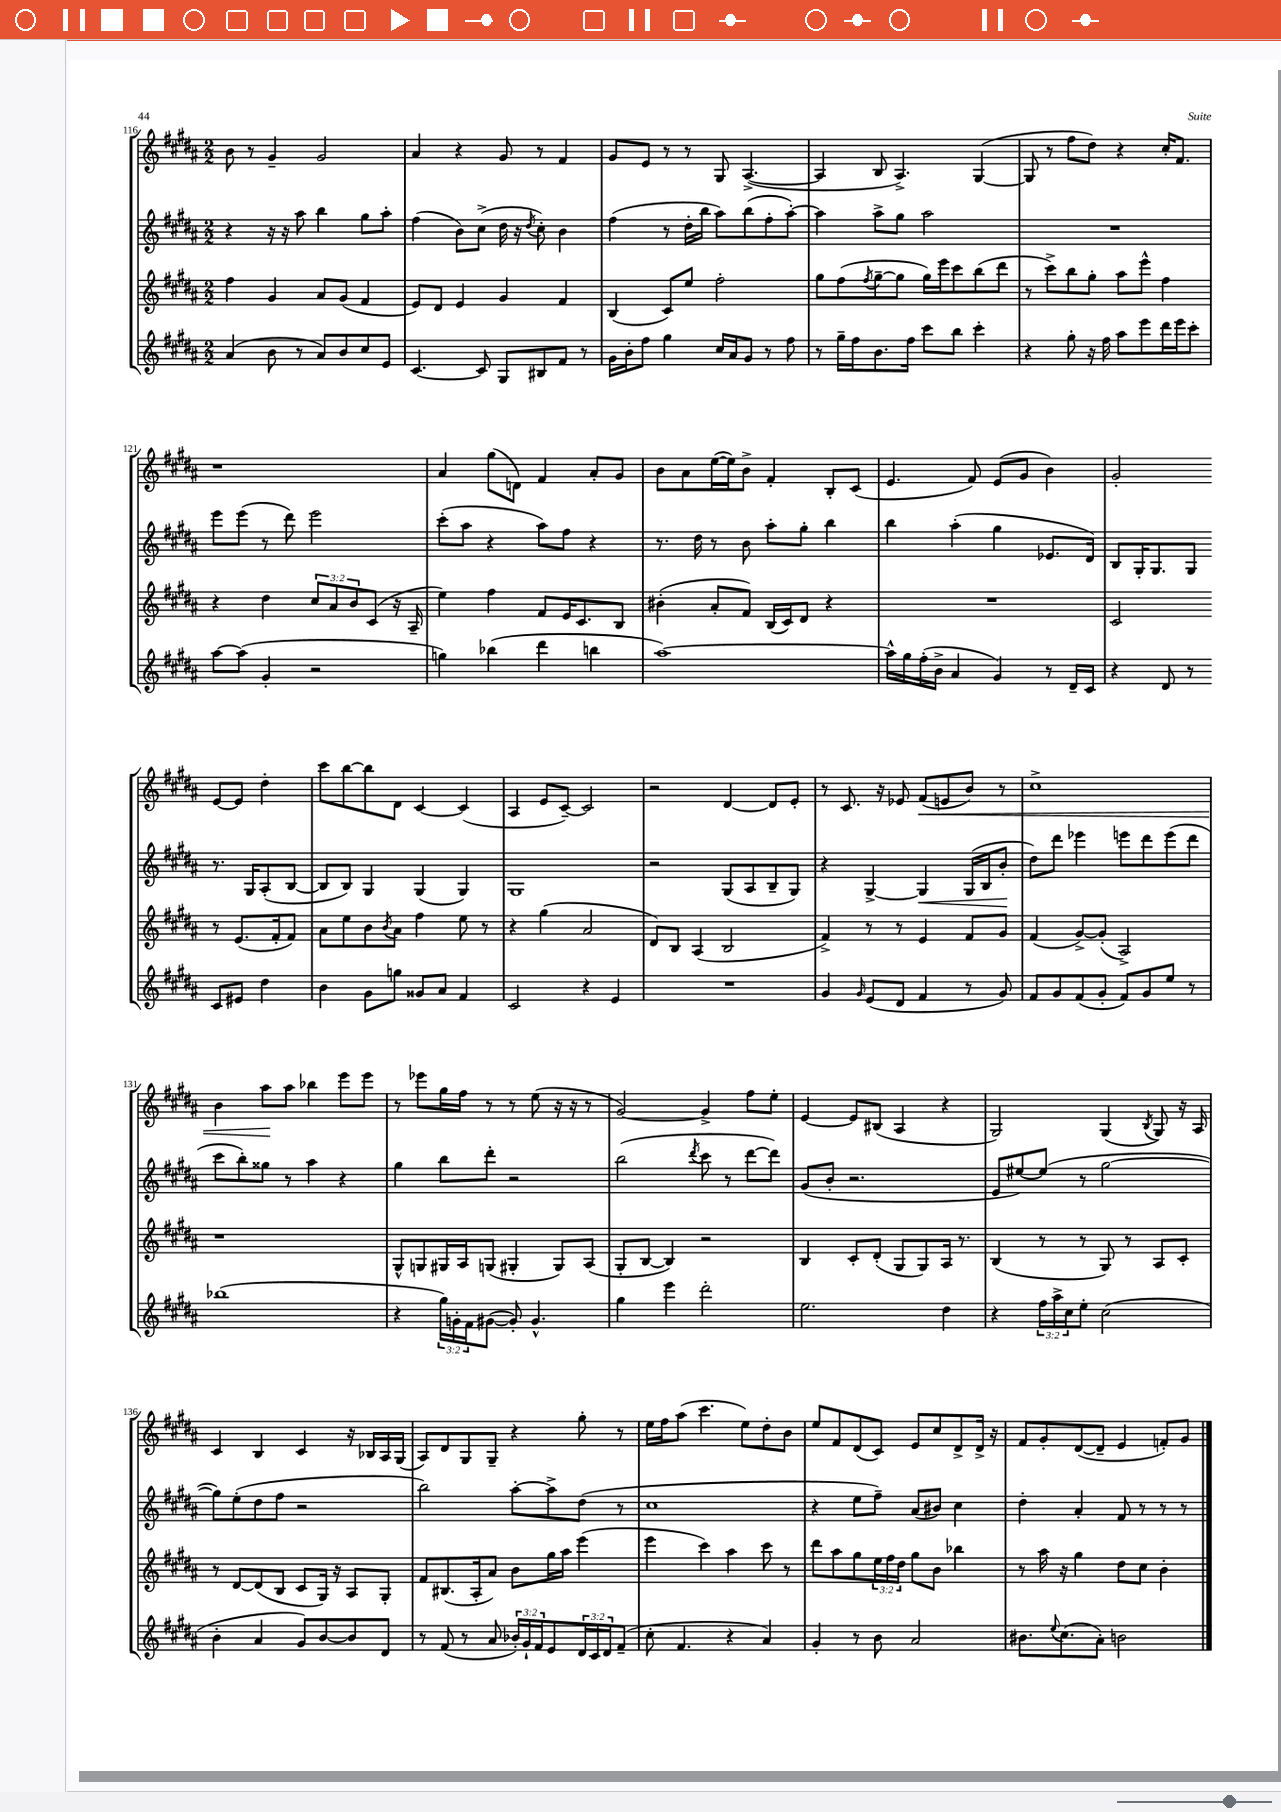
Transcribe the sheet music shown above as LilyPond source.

<<
\new StaffGroup <<
\new Staff = "s0" {
    \clef treble \key b \major \numericTimeSignature \time 2/2
    b'8 r8 gis'4-- gis'2 |
    ais'4 r4 gis'8 r8 fis'4 |
    gis'8 e'8 r8 r8 gis8 ais4.~->( |
    ais4 b8 ais4.->) gis4~( |
    gis8 r8 fis''8 dis''8) r4 cis''16-. fis'8. |
    r1 |
    ais'4 gis''8( d'8) fis'4 ais'8-. gis'8 |
    b'8 ais'8 e''16~( e''16) b'8-> fis'4-. b8-. cis'8( |
    e'4. fis'8) e'8( gis'8 b'4) |
    gis'2-. e'8~ e'8 dis''4-. |
    cis'''8 b''8~ b''8 dis'8 cis'4~ cis'4( |
    ais4 e'8 cis'8~--) cis'2 |
    r2 dis'4~ dis'8 e'8-. |
    r8 cis'8. r16 ees'8 fis'8\<( e'8 b'8) r8 |
    cis''1-> |
    b'4 ais''8\! ais''8 bes''4 e'''8 e'''8 |
    r8 ees'''8 gis''16 fis''16 r8 r8 e''8( r16 r16 r8 |
    gis'2~) gis'4-> fis''8 e''8-. |
    e'4~ e'8 bis8( ais4 r4 |
    gis2) gis4( \acciaccatura { b8 } gis8) r16 ais16 |
    cis'4 b4 cis'4 r16 bes16 ais16 gis16( |
    ais8) dis'8 gis8 gis8-- r4 gis''8-. r8 |
    e''16 fis''16 ais''8( cis'''4. e''8) dis''8-. b'8 |
    e''8 fis'8 dis'8( cis'8) e'8 cis''8 dis'8-> dis'16-> r16 |
    fis'8 gis'8-. dis'8~( dis'8-- e'4 f'8-.) gis'8 \bar "|." |
}
\new Staff = "s1" {
    \clef treble \key b \major \numericTimeSignature \time 2/2
    r4 r16 r16 ais''8 b''4 gis''8 ais''8-. |
    fis''4( b'8) cis''8->( dis''16 r16 \acciaccatura { dis''8 } cis''8-.) b'4 |
    fis''4( r8 dis''16-. b''16 ais''8) b''8( fis''8-. ais''8~-.) |
    ais''4 ais''8-> gis''8 ais''2 |
    R1 |
    e'''8 e'''8( r8 dis'''8) e'''2 |
    cis'''8-.( ais''8 r4 ais''8) fis''8 r4 |
    r8. dis''16 r8 b'8 ais''8-. gis''8-. b''4 |
    b''4 ais''4-.( gis''4 ees'8. dis'16) |
    b8 gis16-. gis8. gis8 r8. gis16 ais8-.( b8~ |
    b8 b8) gis4 gis4( gis4) |
    gis1 |
    r2 gis8( ais8 b8-- gis8) |
    r4 gis4~-> gis4\< gis16( b16 b'8-.\! |
    dis''8) dis'''8 ees'''4 e'''8 dis'''8 e'''8( dis'''8 |
    cis'''8 b''8-.) gisis''8 r8 ais''4 r4 |
    gis''4 b''8 dis'''8-. r2 |
    b''2( \acciaccatura { dis'''8 } cis'''8 r8 dis'''8~ dis'''8) |
    gis'8( b'8-. r2. |
    e'8 eis''8~) eis''8( r8 gis''2~ |
    gis''8) e''8-.( dis''8 fis''8 r2 |
    b''2) ais''8~-. ais''8-> dis''8( r8 |
    cis''1 |
    r4 e''8 fis''8--) ais'8( bis'8) cis''4 |
    dis''4-. ais'4-. fis'8 r8 r8 r8 \bar "|." |
}
\new Staff = "s2" {
    \clef treble \key b \major \numericTimeSignature \time 2/2 \override Staff.TupletNumber.text = #tuplet-number::calc-fraction-text
    fis''4 gis'4 ais'8 gis'8( fis'4 |
    e'8) dis'8 e'4 gis'4 fis'4 |
    b4( cis'8) e''8 fis''2-. |
    gis''8 fis''8( \acciaccatura { fis''8 } gis''8~-- gis''8 gis''16) e'''16 cis'''8 b''8( dis'''8 |
    r8 cis'''8->) b''8 gis''8-. ais''8 e'''8-^ fis''4 |
    r4 dis''4 \tuplet 3/2 { cis''8 ais'8 b'8 } cis'8( r16 ais16-- |
    e''4) fis''4 fis'8 e'16 cis'8. b8 |
    bis'4-.( ais'8-. fis'8) b16( cis'16) dis'8 r4 |
    R1 |
    cis'2 r8 e'8.( fis'16-. fis'8) |
    ais'8 e''8 b'8 \acciaccatura { b'8 } ais'8 fis''4 e''8 r8 |
    r4 gis''4( ais'2 |
    dis'8) b8 ais4( b2 |
    fis'4->) r8 r8 e'4 fis'8 gis'8 |
    fis'4( gis'8~->) gis'8-.( ais2->) |
    r1 |
    gis8-^ g8 gis16 ais16 g8( gis4-. gis8) ais8( |
    gis8-. b8~ b4) r2 |
    b4 cis'8-. dis'8-.( gis8 gis8) ais16 r8. |
    b4( r8 r8 gis8) r8 ais8 cis'8-. |
    r8 dis'8~ dis'8( b8 cis'8 gis16) r16 ais8 gis8-. |
    fis'8 bis8.( ais16-. ais'8) b'8 gis''16 ais''16 e'''4( |
    e'''4 cis'''4) ais''4 cis'''8 r8 |
    dis'''8 ais''8 gis''8 \tuplet 3/2 { e''16 fis''16 dis''16 } gis''8 b'8 bes''4 |
    r8 ais''16 r16 gis''4 dis''8 cis''8 b'4-. \bar "|." |
}
\new Staff = "s3" {
    \clef treble \key b \major \numericTimeSignature \time 2/2 \override Staff.TupletNumber.text = #tuplet-number::calc-fraction-text
    ais'4( b'8 r8 ais'8) b'8 cis''8 e'8 |
    cis'4.~ cis'8 gis8 bis8 fis'8 r8 |
    gis'16 b'16-. fis''8 gis''4 cis''16 ais'16 gis'8 r8 fis''8 |
    r8 gis''16-- fis''16 b'8. fis''16 cis'''8 b''8 cis'''4-. |
    r4 gis''8-. r16 fis''16 ais''8 e'''8 dis'''16 e'''16 cis'''8-. |
    ais''8~ ais''8( gis'4-. r2 |
    g''4) bes''4( dis'''4 b''4 |
    ais''1~) |
    ais''16-^ gis''16 fis''16-.( b'16-> ais'4 gis'4) r8 dis'16-- cis'16 |
    r4 dis'8 r8 cis'8 eis'8 dis''4 |
    b'4 gis'8 g''8 gisis'8 ais'8 fis'4 |
    cis'2 r4 e'4 |
    R1 |
    gis'4 \grace { gis'16 } e'8( dis'8 fis'4 r8 gis'8) |
    fis'8 gis'8 fis'8( gis'8-. fis'8) gis'8 e''8 r8 |
    bes''1( |
    r4 \tuplet 3/2 { gis''16) g'16-. fis'16 } gis'8~( gis'8-.) gis'4.-^ |
    gis''4 e'''4 dis'''2-. |
    e''2. dis''4 |
    r4 \tuplet 3/2 { fis''16 ais''16-> cis''16 } e''8-. cis''2( |
    b'4-. ais'4 gis'8) b'8~ b'8 dis'8 |
    r8 fis'8( r8 ais'8 \tuplet 3/2 { bes'16-.) gis'16-! fis'16 } e'8 \tuplet 3/2 { dis'16 cis'16 dis'16 } fis'8--( |
    cis''8-. fis'4. r4 ais'4) |
    gis'4-. r8 b'8 ais'2 |
    bis'8. \appoggiatura { e''8 } cis''8.( ais'8-.) b'2 \bar "|." |
}
>>
>>
\layout { \context { \Score currentBarNumber = #116 } }
